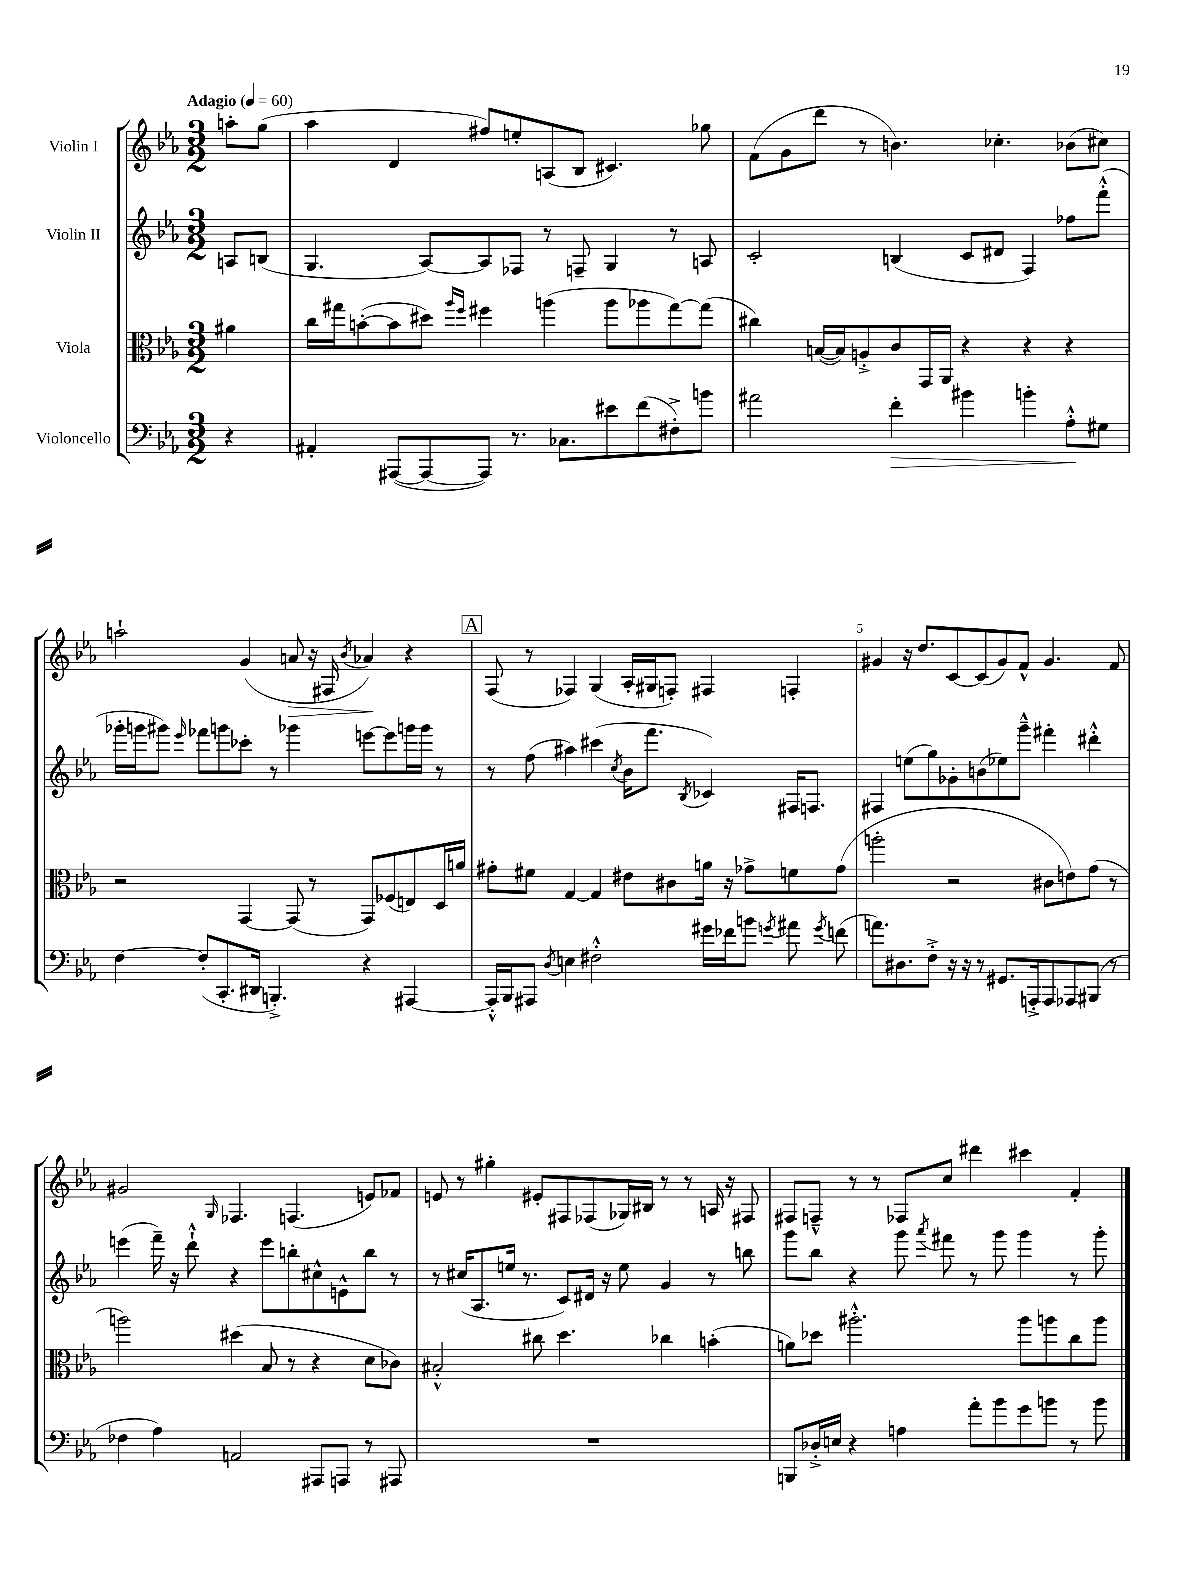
<<
\new StaffGroup <<
\new Staff = "s0" \with { instrumentName = "Violin I" } {
    \clef treble \key ees \major \numericTimeSignature \time 3/2 \partial 4 \tempo "Adagio" 4 = 60
    \autoBeamOff a''8[-. g''8]( |
    aes''4 d'4 fis''8[) e''8-. a8( bes8] cis'4.) ges''8 |
    f'8[( g'8 d'''8] r8 b'4.) ces''4.-. bes'8[( cis''8]) |
    a''2-! g'4( a'8\> r16 fis16 \acciaccatura { bes'8 } aes'4\!) r4 |
    \mark \markup { \box "A" } f8( r8 fes4) g4( aes16[-. gis16 f8]-.) fis4 f4-. |
    gis'4 r16 d''8.[ c'8~ c'8( gis'8) f'8]-^ gis'4. f'8 |
    gis'2 \grace { g16 } fes4. f4.( e'8[) fes'8] |
    e'8 r8 gis''4-. eis'8[-. fis8 fes8( ges16) bis16] r8 r8 a16 r16 fis8 |
    fis8[ f8]---^ r8 r8 fes8[ c''8] dis'''4 cis'''4 f'4-. \bar "|." |
}
\new Staff = "s1" \with { instrumentName = "Violin II" } {
    \clef treble \key ees \major \numericTimeSignature \time 3/2 \partial 4
    \autoBeamOff a8[ b8]( |
    g4. aes8[~) aes8 fes8] r8 f8-- g4 r8 a8 |
    c'2-. b4( c'8[ dis'8] f4) fes''8[ f'''8]-.-^( |
    ges'''16[-. g'''16 gis'''8]) \grace { ees'''16 } fes'''8[ g'''8 ces'''8]-. r8 ges'''4 e'''8[~ e'''8 g'''16 g'''16] r8 |
    \mark \markup { \box "A" } r8 f''8( ais''4) cis'''4( \acciaccatura { c''8 } bes'16[ f'''8.] \acciaccatura { bes8 } ces'4) fis16[ f8.] |
    fis4 e''8[( g''8) ges'8-. b'8( ees''8) g'''8]---^ fis'''4-. dis'''4-.-^ |
    e'''4( f'''16--) r16 d'''8-!-^ r4 e'''8[ b''8-. cis''8-^ e'8-^ b''8] r8 |
    r8 cis''16[( aes8. e''16] r8. c'8[) dis'16] r16 e''8 g'4 r8 b''8 |
    g'''8[ bes''8] r4 g'''8 \acciaccatura { aes'''8 } fis'''8 r8 g'''8 g'''4 r8 g'''8-. \bar "|." |
}
\new Staff = "s2" \with { instrumentName = "Viola" } {
    \clef alto \key ees \major \numericTimeSignature \time 3/2 \partial 4
    \autoBeamOff ais'4 |
    c''16[ gis''16 b'8~-.( b'8 dis''8]) \grace { aes''16[ f''16] } fis''4 a''4( a''8[ aes''8 gis''8~) gis''8]( |
    cis''4) b16[~( b16) a8-.-> c'8 g,16 aes,16] r4 r4 r4 |
    r2 g,4~ g,8( r8 g,8[) fes8( e8) d16 a'16] |
    \mark \markup { \box "A" } gis'8[-. fis'8] g4~ g4 eis'8[ cis'8 a'16] r16 ges'8[-> f'8 ges'8]( |
    a''2-. r2 cis'8[ e'8) g'8]( r8 |
    a''2) dis''4( bes8 r8 r4 d'8[ ces'8]) |
    bis2-.-^ cis''8 d''4. ces''4 b'4-.( |
    a'8[) des''8] ais''2.-.-^ ais''8[ a''8 c''8 a''8] \bar "|." |
}
\new Staff = "s3" \with { instrumentName = "Violoncello" } {
    \clef bass \key ees \major \numericTimeSignature \time 3/2 \partial 4
    \autoBeamOff r4 |
    ais,4-. ais,,8[~( ais,,8~ ais,,8]) r8. ces8.[ eis'8 f'8( fis8-.->) b'8] |
    ais'2 f'4-.\> bis'4 b'4-. aes8[-.-^\! gis8] |
    f4~ f8[-.( c,8.-. dis,16] b,,4.-.->) r4 ais,,4~ |
    \mark \markup { \box "A" } ais,,16[-.-^ bes,,16 ais,,8] \acciaccatura { d8 } e4 fis2-.-^ gis'16[ fes'16 b'8] \acciaccatura { g'8 } ais'8 \acciaccatura { g'8 } f'8( |
    a'8.[) dis8. f8]-.-> r16 r16 r8 gis,8.[ a,,16-.-> a,,8 aes,,8 bis,,8]( r8 |
    fes4 aes4) a,2 ais,,8[ a,,8] r8 ais,,8 |
    R1. |
    b,,8[ des16-.-> e16] r4 a4 aes'8[-. bes'8 g'8 b'8] r8 b'8 \bar "|." |
}
>>
>>
\layout { \context { \Score \override BarNumber.break-visibility = ##(#f #t #t) barNumberVisibility = #(every-nth-bar-number-visible 5) } }
